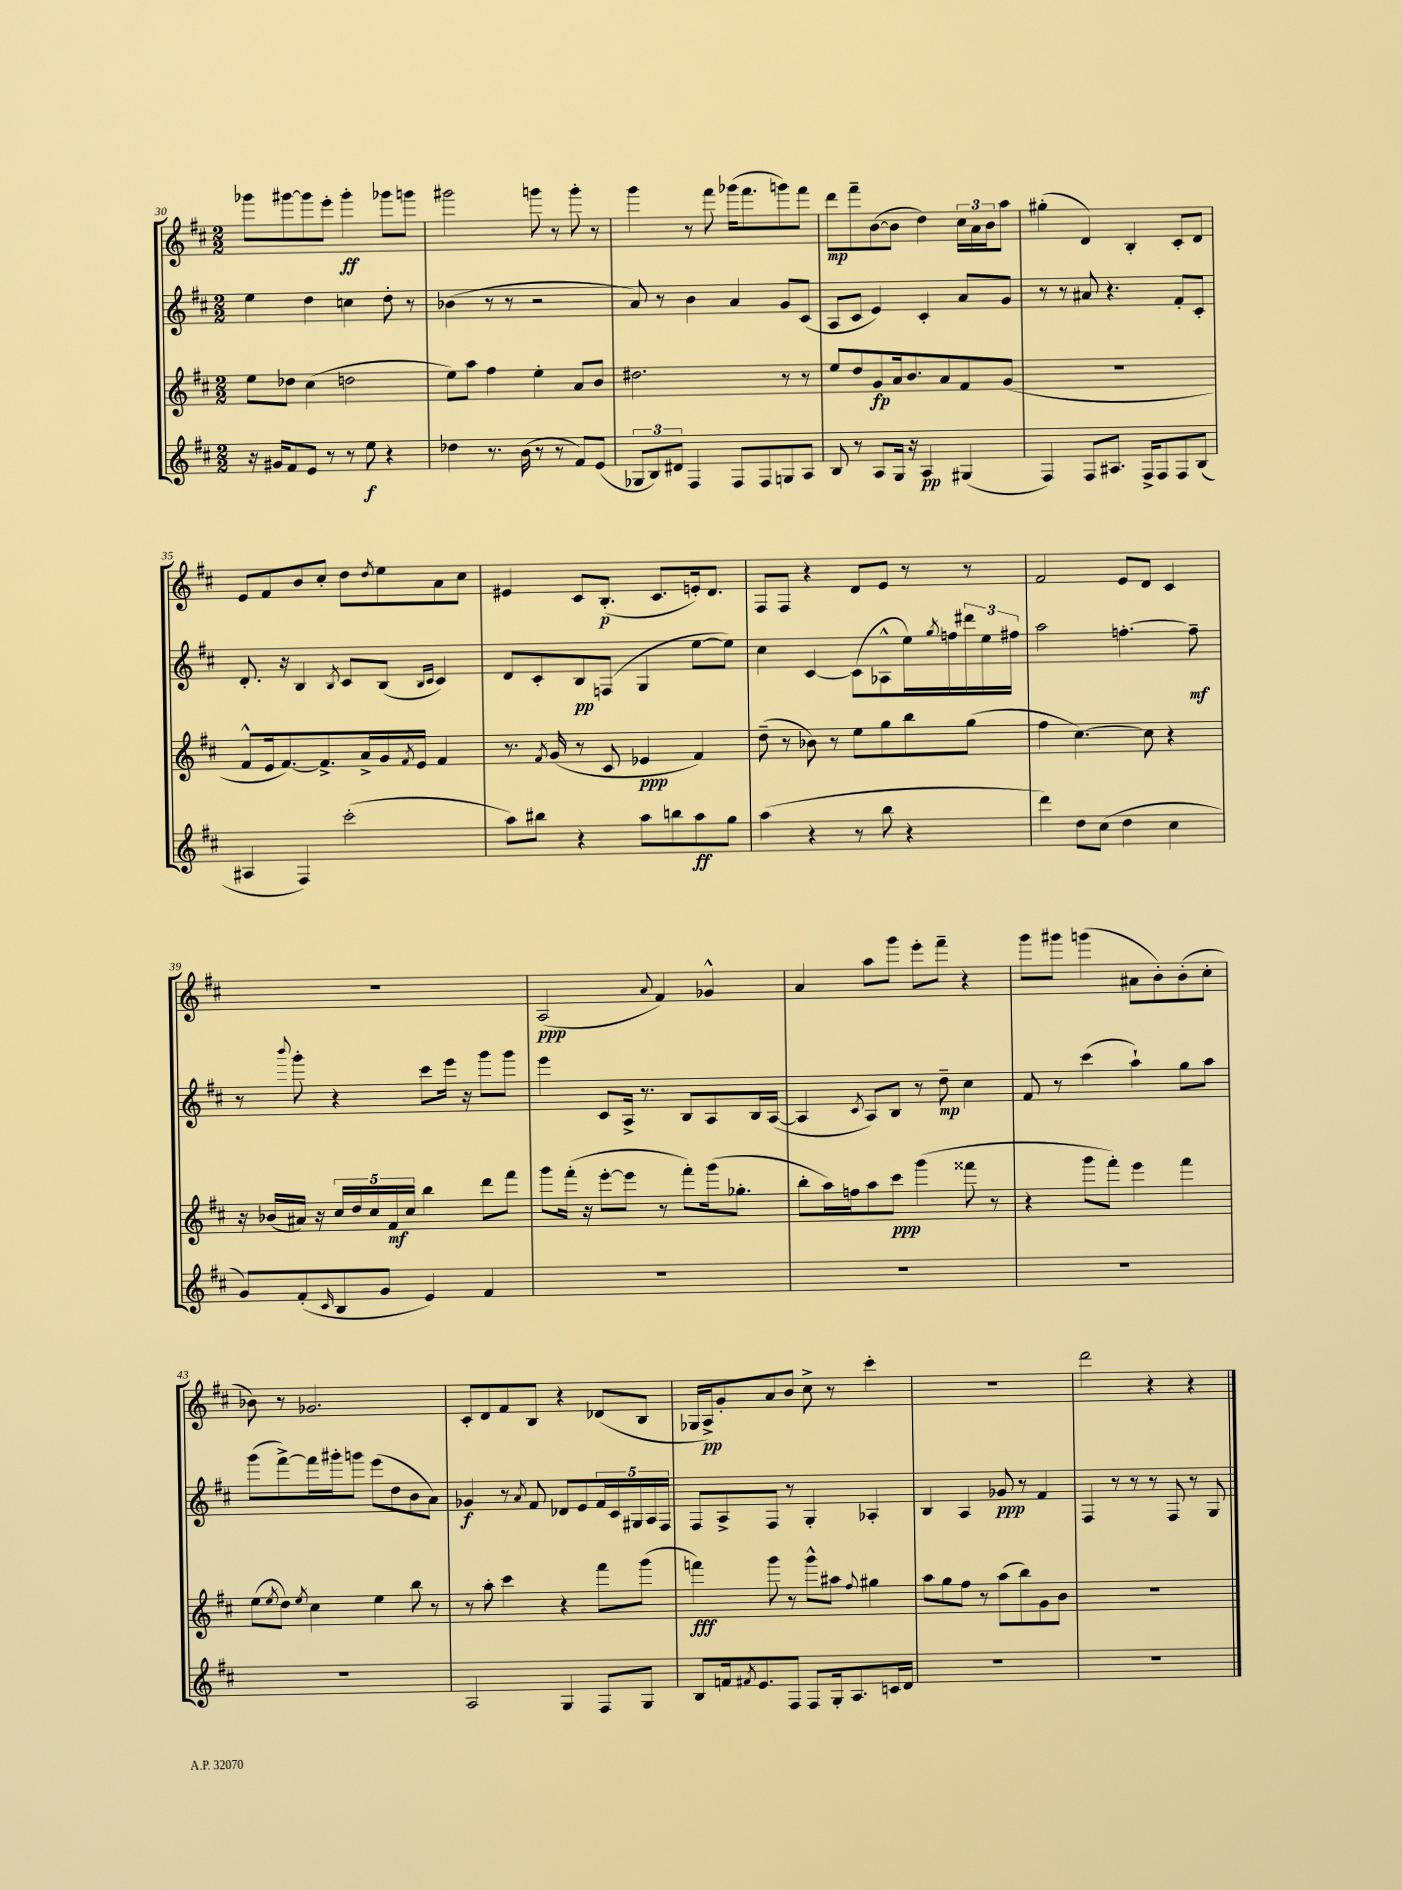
<<
\new StaffGroup <<
\new Staff = "s0" {
    \clef treble \key d \major \numericTimeSignature \time 2/2
    ges'''8 gis'''8~ gis'''8 e'''8-. gis'''4-.\ff ges'''8 g'''8 |
    gis'''2 g'''8 r8 g'''8-. r8 |
    g'''4 r8 fis'''8 ges'''16( fis'''8. g'''8) fis'''8 |
    d'''8\mp fis'''8-- b'8~( b'8 d''4) \tuplet 3/2 { cis''16 a'16 b'16 } a''8 |
    gis''4-.( d'4) b4-. cis'8-. d'8 |
    e'8 fis'8 b'8 cis''8-. d''8 \acciaccatura { d''8 } e''8 a'8 cis''8 |
    eis'4 cis'8 b8.-.\p( cis'8. e'16-.) d'8. |
    fis8 fis8 r4 d'8 e'8 r8 r8 |
    fis'2 e'8 d'8 cis'4 |
    R1 |
    a2\ppp( \appoggiatura { a'8 } fis'4) ges'4-^ |
    a'4 a''8 g'''8 e'''8-. fis'''8-- r4 |
    g'''8 gis'''8 g'''4( ais'8 b'8-.) b'8-.( cis''8-. |
    bes'8) r8 ges'2. |
    cis'8-. d'8 fis'8 b8 r4 des'8( b8 |
    ges16 a16->\pp) g'8-. a'8 b'8 cis''8-> r8 cis'''4-. |
    R1 |
    d'''2 r4 r4 \bar "|." |
}
\new Staff = "s1" {
    \clef treble \key d \major \numericTimeSignature \time 2/2
    e''4 d''4 c''4 d''8-. r8 |
    bes'4( r8 r8 r2 |
    a'8) r8 b'4 a'4 g'8 cis'8( |
    a8 cis'8 e'4) cis'4-. a'8 g'8 |
    r8 r8 ais'8 r4. fis'8-. cis'8-. |
    d'8.-. r16 b4 \acciaccatura { b8 } cis'8 b8( \grace { b16 cis'16 } cis'4) |
    d'8 cis'8-. b8\pp f8( g4 e''8~ e''8) |
    cis''4 cis'4~ cis'8( aes8-^ e''16) \acciaccatura { g''8 } f''16 \tuplet 3/2 { dis'''16 e''16 fis''16 } |
    a''2 f''4.~-. f''8--\mf |
    r8 \appoggiatura { b'''8 } g'''8-. r4 cis'''8 e'''16 r16 g'''8 g'''8 |
    e'''4 cis'8 a16-> r8. b8 a8 b16 a16~( |
    a4 \acciaccatura { cis'8 } a8) b8 r8 d''8--\mp cis''4 |
    fis'8 r8 cis'''4( a''4-!) g''8 a''8 |
    g'''8( fis'''8~->) fis'''16 gis'''16-. g'''8 e'''8( d''8 b'8 a'8) |
    ges'4\f r8 \acciaccatura { a'8 } fis'8 des'8 e'8 \tuplet 5/4 { fis'16 cis'16 gis16 a16 fis16 } |
    fis8 a8-> fis8 r8 g4-. aes4-. |
    b4 a4 ges'8\ppp r8 fis'4 |
    fis4 r8 r8 r8 fis8 r8 g8 \bar "|." |
}
\new Staff = "s2" {
    \clef treble \key d \major \numericTimeSignature \time 2/2
    e''8 des''8 cis''4( d''2 |
    e''8) a''8 fis''4 e''4-. a'8 b'8 |
    dis''2. r8 r8 |
    e''8 d''8 g'8\fp a'16 b'8. a'8 fis'8 g'8( |
    R1 |
    fis'8-^ e'16 fis'8.~) fis'8.-> a'16-> g'16 \acciaccatura { fis'8 } e'16 fis'4 |
    r8. \acciaccatura { fis'8 } g'16( r8 cis'8 ees'4\ppp fis'4) |
    d''8--( r8 bes'8) r8 e''8 g''8 b''8 g''8( |
    fis''4 cis''4.~) cis''8 r4 |
    r16 bes'16( ais'16) r16 \tuplet 5/4 { cis''16 d''16 cis''16 fis'16\mf cis''16 } b''4 d'''8 fis'''8 |
    g'''8 fis'''16-.( r16 e'''8~-. e'''8 r8 fis'''8-.) g'''16( ges''8.-. |
    b''8-. a''16) f''16 a''8 cis'''8\ppp g'''4( fisis'''8 r8 |
    r4 g'''8 fis'''8-.) e'''4 fis'''4 |
    e''8( \acciaccatura { e''8 } d''8) \acciaccatura { e''8 } cis''4 e''4 b''8 r8 |
    r8 a''8-. cis'''4 r4 fis'''8 g'''8( |
    f'''4\fff) g'''8 r8 g'''8-^ ais''8 \appoggiatura { fis''8 } gis''4 |
    a''8 g''8 fis''8 r8 a''8( b''8) g'8 b'8 |
    R1 \bar "|." |
}
\new Staff = "s3" {
    \clef treble \key d \major \numericTimeSignature \time 2/2
    r16 gis'16 fis'8 e'8 r8 r8 e''8\f r4 |
    des''4 r8. b'16( r8 r8 fis'8) e'8( |
    \tuplet 3/2 { ges8 b8) dis'8 } fis4 fis8 fis8 g8 a8 |
    b8 r8 a8 g16 r16 a4\pp gis4( |
    fis4) fis8 ais8. fis16-> fis8 fis8 b8( |
    ais4 fis4) cis'''2-.( |
    a''8) bis''8 r4 a''8 b''8 a''8\ff g''8 |
    a''4( r4 r8 b''8 r4 |
    d'''4) d''8 cis''8( d''4 cis''4 |
    g'8) fis'8-.( \grace { cis'16 } b8 g'8 e'4) fis'4 |
    R1 |
    R1 |
    R1 |
    R1 |
    a2 g4 fis8 g8 |
    b8 f'16 \acciaccatura { fis'8 } e'8. fis8 fis8 g16-. a8. c'16 d'16 |
    R1 |
    R1 \bar "|." |
}
>>
>>
\layout { \context { \Score currentBarNumber = #30 } }
